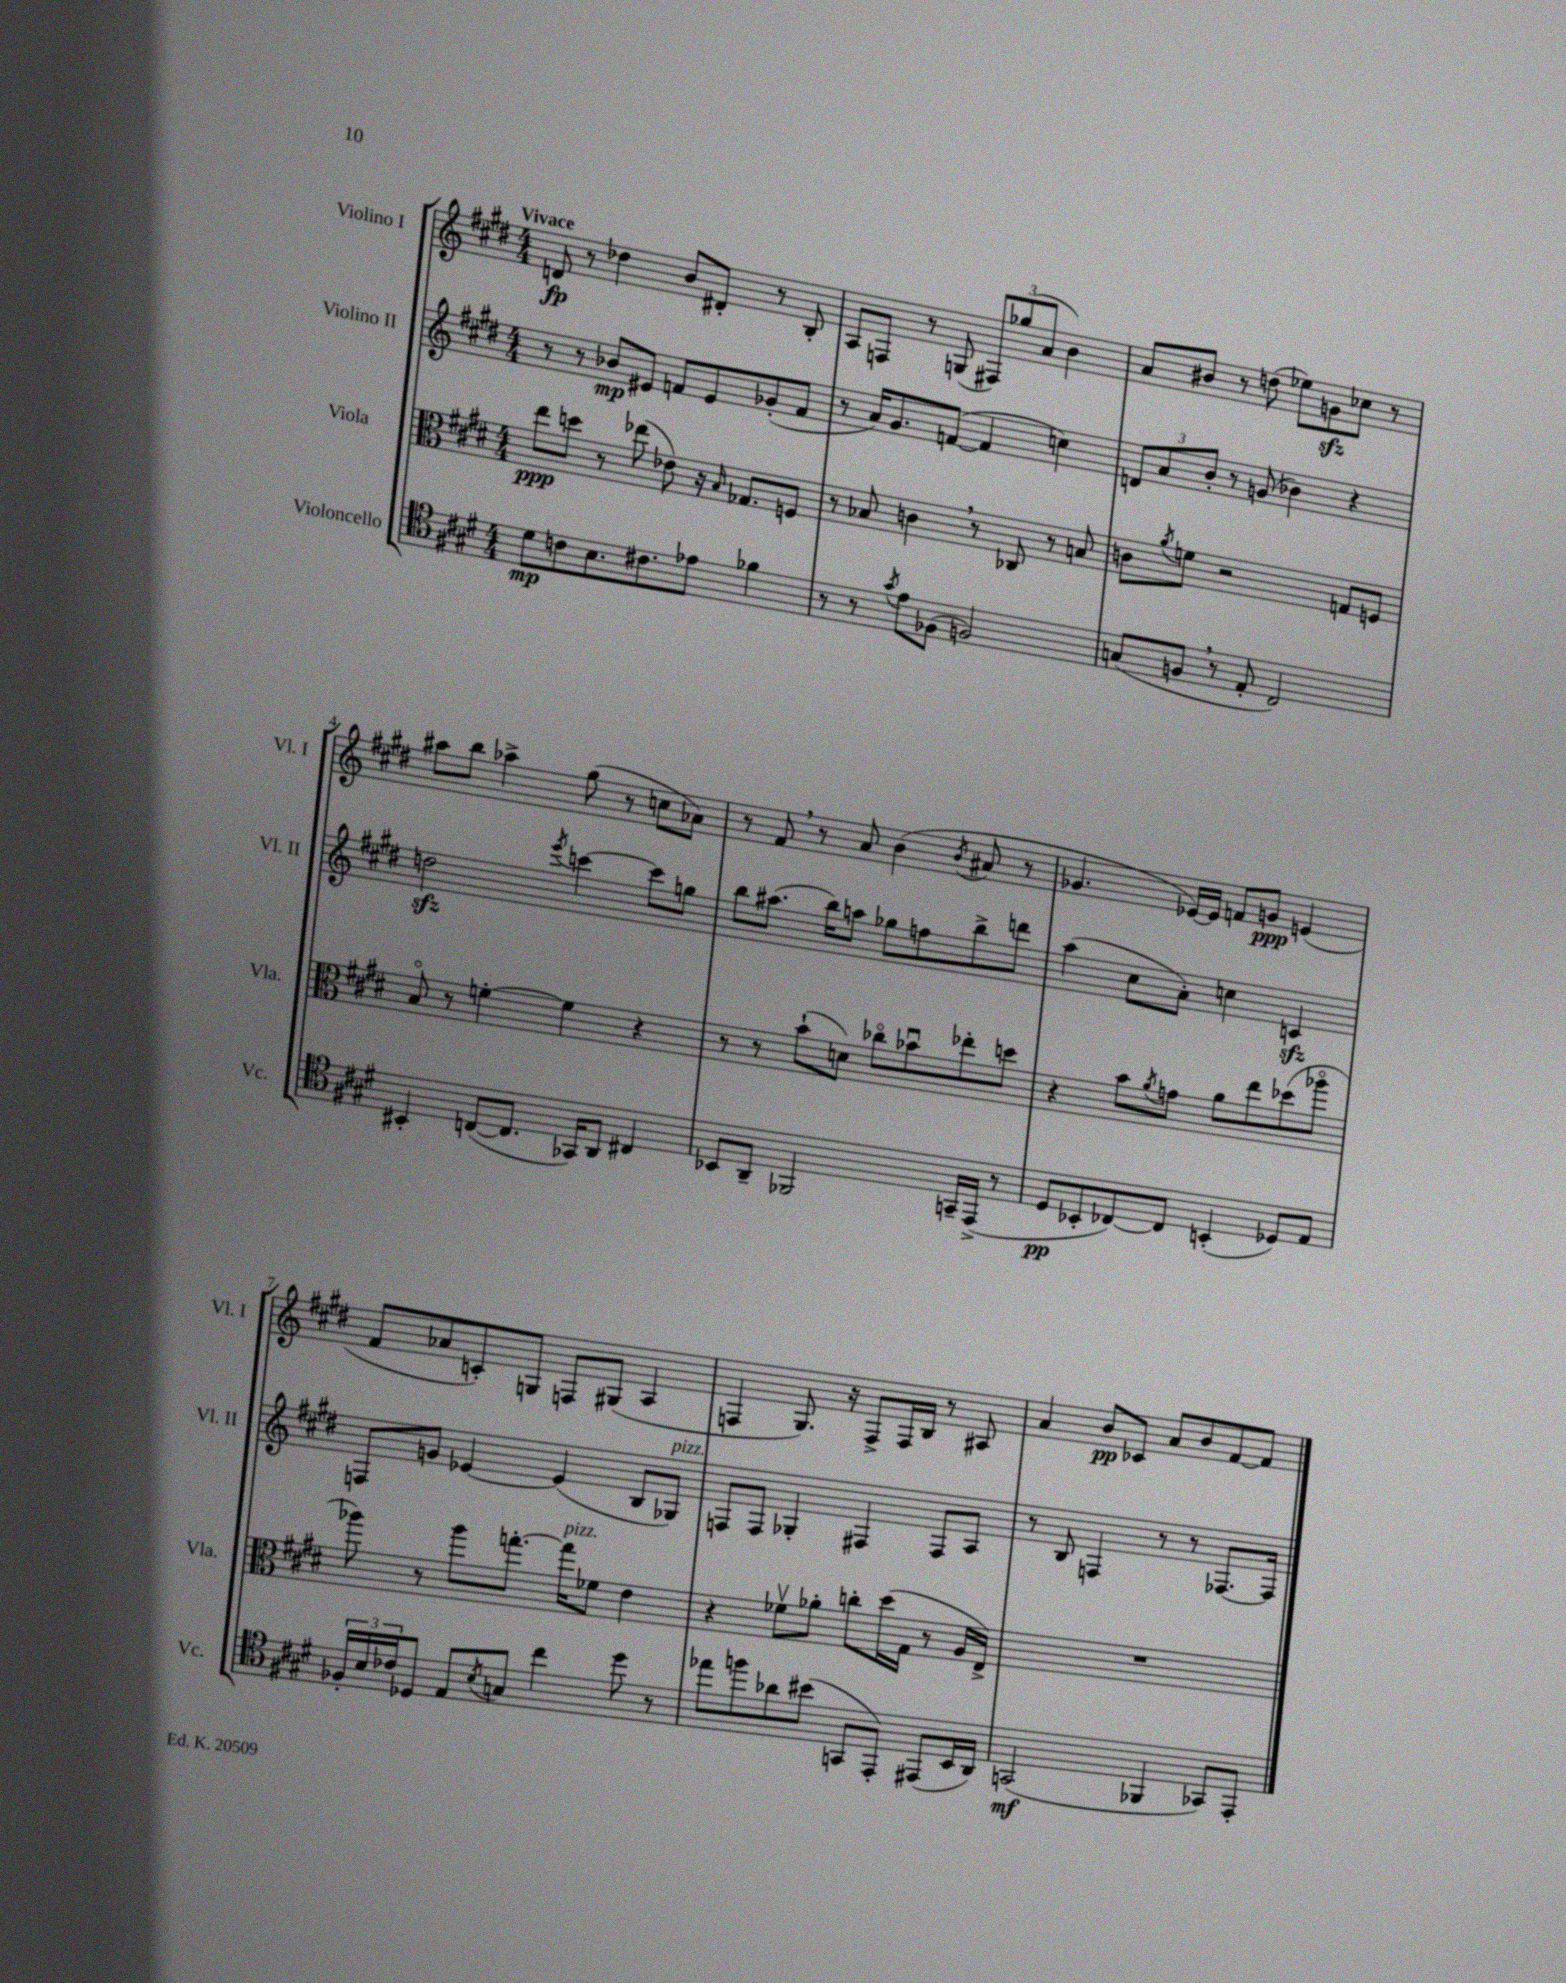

**kern	**dynam	**kern	**dynam	**kern	**dynam	**kern	**dynam
*part4	*part4	*part3	*part3	*part2	*part2	*part1	*part1
*staff4	*staff4	*staff3	*staff3	*staff2	*staff2	*staff1	*staff1
*I"Violoncello	*	*I"Viola	*	*I"Violino II	*	*I"Violino I	*
*I'Vc.	*	*I'Vla.	*	*I'Vl. II	*	*I'Vl. I	*
*clefC4	*	*clefC3	*	*clefG2	*	*clefG2	*
*k[f#c#g#d#]	*	*k[f#c#g#d#]	*	*k[f#c#g#d#]	*	*k[f#c#g#d#]	*
*M4/4	*	*M4/4	*	*M4/4	*	*M4/4	*
=1	=1	=1	=1	=1	=1	=1	=1
!	!	!	!	!	!	!LO:TX:a:B:t=Vivace	!
8d#\L	mp	8ee\L	ppp	8r	.	8dn/	fp
8cn\	.	8ddn\J	.	8r	.	8r	.
8.B\	.	8r	.	8b-X/L	mp	4dd-X\	.
.	.	(8ee-X\	.	8e#X/J	.	.	.
8.c#X\	.	.	.	.	.	.	.
.	.	8e-X\)	.	8fn/L	.	8b/L	.
8e-X\J	.	16r	.	8e#/	.	8d#X'/J	.
.	.	16qqB/	.	.	.	.	.
.	.	8.G-X/L	.	.	.	.	.
4f-X\	.	.	.	(8g-X'/	.	8r	.
.	.	8Fn/J	.	8f/J	.	8B'/	.
=2	=2	=2	=2	=2	=2	=2	=2
8r	.	8r	.	8r	.	8A/L	.
8r	.	8B-X/	.	16a/KL)	.	8Fn/J	.
.	.	.	.	8.g#/	.	.	.
8qg#/	.	.	.	.	.	.	.
8e\L	.	4cn,\	.	.	.	8r	.
(8F-X\J	.	.	.	([8fn/J	.	(8Gn/	.
2Fn/)	.	8r	.	4f/]	.	12F#X/L)	.
.	.	.	.	.	.	(12gg-X/	.
.	.	8C-X/	.	.	.	.	.
.	.	.	.	.	.	12a/J	.
.	.	8r	.	4ccn\)	.	4b\)	.
.	.	8Bn/	.	.	.	.	.
=3	=3	=3	=3	=3	=3	=3	=3
(8Gn/L	.	8cn\L	.	12dn/L	.	8a/L	.
.	.	.	.	12a/	.	.	.
.	.	8qa/	.	.	.	.	.
8Fn,/J	.	8fn\J	.	.	.	8b#X/J	.
.	.	.	.	12b'/J	.	.	.
8r	.	2r	.	8r	.	8r	.
8E'/	.	.	.	(8gn/	.	(8ddn\	.
2C#/)	.	.	.	4b-X\)	.	8ee-X\L)	.
.	.	.	.	.	.	8gnzz\	.
.	.	8Gn/L	.	4r	.	8cc-X\J	.
.	.	8Fn/J	.	.	.	8r	.
!!LO:LB:g=z
=4	=4	=4	=4	=4	=4	=4	=4
4BB#X'/	.	8B/	.	2ddnzz\	.	8aa#X\L	.
.	.	8r	.	.	.	8bb\J	.
([8Cn/L	.	[4fn'\	.	.	.	4aa-X^\	.
8.C/J]	.	.	.	.	.	.	.
.	.	.	.	8qeee/	.	.	.
.	.	4f\]	.	[4cccn\	.	(8gg#\	.
16GG-X/KL)	.	.	.	.	.	.	.
8AA/J	.	.	.	.	.	8r	.
4C#X/	.	4r	.	8ccc\L]	.	8ccn\L	.
.	.	.	.	8ggn\J	.	8a-X\J)	.
=5	=5	=5	=5	=5	=5	=5	=5
8BB-X/L	.	8r	.	8bb\L	.	8r	.
8AA~/J	.	8r	.	(8.aa#X\J	.	8f#,/	.
2FF-X/	.	(8b`\L	.	.	.	8r	.
.	.	.	.	16bb\KL)	.	.	.
.	.	8dn\J)	.	8aan\J	.	8a/	.
.	.	8cc-X\L	.	8gg-X\L	.	(4b\	.
.	.	8b-Xu\	.	8ffn\	.	.	.
.	.	.	.	.	.	8qb/	.
16GGn~/LL	.	8ee-X'\	.	8bb^\	.	8a#X/	.
(16EE^/JJ	.	.	.	.	.	.	.
8r	.	8ddn\J	.	8dddn\J	.	8r	.
=6	=6	=6	=6	=6	=6	=6	=6
8D#/L	pp	4r	.	(4aa\	.	4.g-X/	.
8BB-X'/	.	.	.	.	.	.	.
[8C-X/)	.	8b\L	.	8cc#\L	.	.	.
.	.	8qa/	.	.	.	.	.
8C-/J]	.	8gn\J	.	8a'\J)	.	[16e-X/LL)	.
.	.	.	.	.	.	16e-/JJ]	.
(4BBn'/	.	8a\L	.	4ccn\	.	8fn/L	.
.	.	8ee\	.	.	.	8gn/J	ppp
8D-X/L)	.	(8dd-X\	.	4cnzz/	.	(4en/	.
8E/J	.	8aa-X\J	.	.	.	.	.
!!LO:LB:g=z
=7	=7	=7	=7	=7	=7	=7	=7
24F-X'/LL	.	8aa-X\)	.	8Fn/L	.	8f#/L	.
24B/	.	.	.	.	.	.	.
24c-X/J	.	.	.	.	.	.	.
8D-X/J	.	8r	.	8gn/J	.	8a-X/	.
8E/L	.	8aa-\L	.	[4e-X/	.	8cn'/)	.
8qB/	.	.	.	.	.	.	.
8Gn/J	.	[8.ggn'\J	.	.	.	8Gn/J	.
4cc#\	.	.	.	(4e-/]	.	8Fn/L	.
!	!	!LO:TX:a:i:t=pizz.	!	!	!	!	!
.	.	16gg\KL]	.	.	.	.	.
.	.	8f-X\J	.	.	.	(8G#X/J	.
8dd#\	.	4e\	.	8B/L	.	4A/	.
!	!	!	!	!LO:TX:a:i:t=pizz.	!	!	!
8r	.	.	.	8G-X/J)	.	.	.
=8	=8	=8	=8	=8	=8	=8	=8
8ee-X\L	.	4r	.	8Fn/L	.	4Fn/	.
8ffn\	.	.	.	8F/J	.	.	.
8a-X\	.	8f-Xv\L	.	4G-X'/	.	8.G#/)	.
(8b#X\J	.	8a-X'\J	.	.	.	.	.
.	.	.	.	.	.	16r	.
8GGn/L	.	8ccn'\L	.	4F#X/	.	8F^/L	.
8EE'/J)	.	(16dd#\L	.	.	.	16F/L	.
.	.	16G#\JJ	.	.	.	16B/JJ	.
(8EE#X/L	.	8r	.	8F#/L	.	8r	.
16BB/L	.	16A/LL	.	8A/J	.	8A#X/	.
16AA/JJ)	.	16E^/JJ)	.	.	.	.	.
=9	=9	=9	=9	=9	=9	=9	=9
(2GGn/	mf	1r	.	8r	.	4a/	.
.	.	.	.	8B/	.	.	.
.	.	.	.	4Fn/	.	8b/L	pp
.	.	.	.	.	.	8c-X/J	.
4FF-X/	.	.	.	8r	.	8a/L	.
.	.	.	.	8r	.	8b/	.
8GG-X/L)	.	.	.	[8.F-X/L	.	[8f#/	.
8EE'/J	.	.	.	.	.	8f#/J]	.
.	.	.	.	16F-/Jk]	.	.	.
==	==	==	==	==	==	==	==
*-	*-	*-	*-	*-	*-	*-	*-
